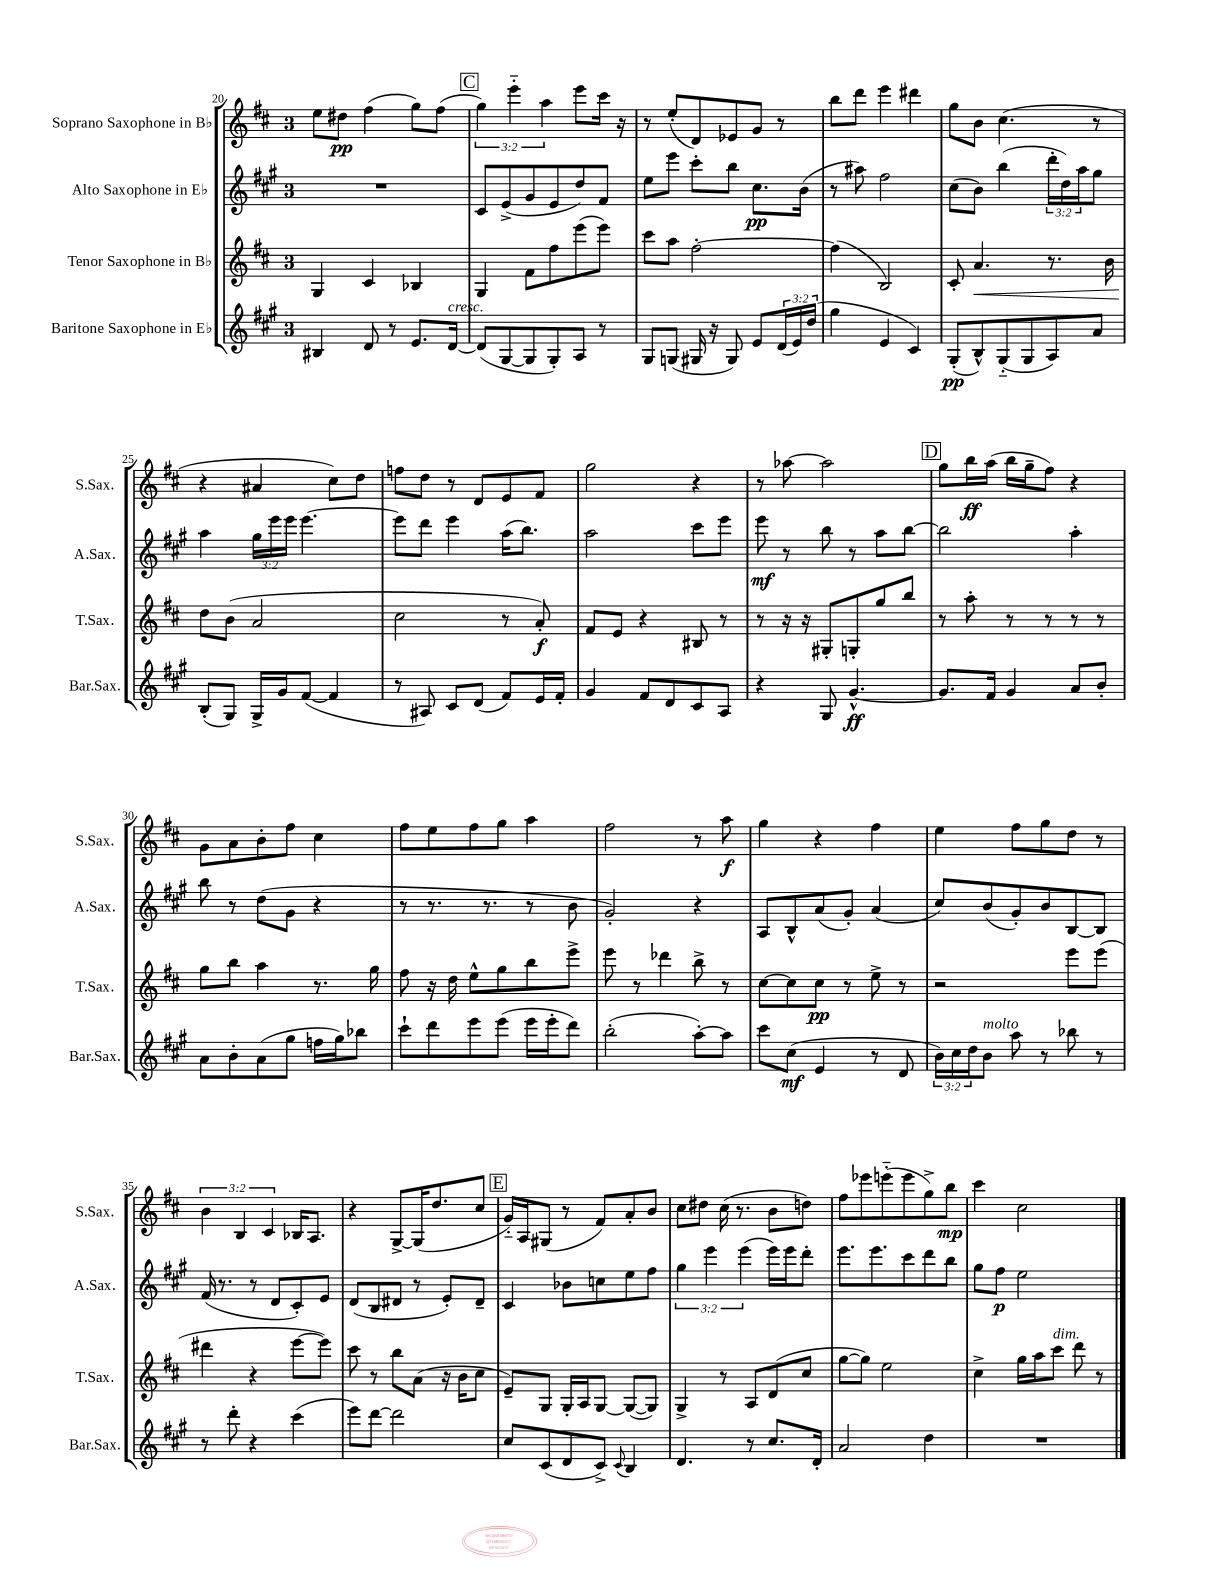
<<
\new StaffGroup <<
\new Staff = "s0" \with { instrumentName = "Soprano Saxophone in Bb" shortInstrumentName = "S.Sax." } {
    \clef treble \key d \major \once \override Staff.TimeSignature.style = #'single-digit \time 3/4 \override Staff.TupletNumber.text = #tuplet-number::calc-fraction-text
    e''8 dis''8\pp fis''4( g''8) fis''8( |
    \mark \markup { \box "C" } \tuplet 3/2 { g''4) e'''4-_ a''4 } e'''8 cis'''16 r16 |
    r8 e''8-.( d'8) ees'8 g'8 r8 |
    b''8 d'''8 e'''4 dis'''4 |
    g''8 b'8 cis''4.( r8 |
    r4 ais'4 cis''8) d''8 |
    f''8 d''8 r8 d'8 e'8 fis'8 |
    g''2 r4 |
    r8 aes''8~ aes''2 |
    \mark \markup { \box "D" } g''8 b''16\ff a''16( b''16 g''16-- fis''8) r4 |
    g'8 a'8 b'8-. fis''8 cis''4 |
    fis''8 e''8 fis''8 g''8 a''4 |
    fis''2 r8 a''8\f |
    g''4 r4 fis''4 |
    e''4 fis''8 g''8 d''8 r8 |
    \tuplet 3/2 { b'4 b4 cis'4 } bes16 a8. |
    r4 g8~-> g16( d''8. cis''8 |
    \mark \markup { \box "E" } g'16-_) a16 gis8( r8 fis'8) a'8-. b'8 |
    cis''8 dis''8 cis''16( r8. b'8 d''8) |
    fis''8 ees'''8 e'''8-_( e'''8 g''8->) b''8\mp |
    cis'''4 cis''2 \bar "|." |
}
\new Staff = "s1" \with { instrumentName = "Alto Saxophone in Eb" shortInstrumentName = "A.Sax." } {
    \clef treble \key a \major \once \override Staff.TimeSignature.style = #'single-digit \time 3/4 \override Staff.TupletNumber.text = #tuplet-number::calc-fraction-text
    R2. |
    \mark \markup { \box "C" } cis'8 e'8->( gis'8 e'8 d''8) fis'8 |
    e''8 e'''8 cis'''8-. b''8 cis''8.\pp b'16( |
    r8 ais''8) fis''2 |
    cis''8( b'8) b''4( \tuplet 3/2 { d'''16-. d''16) a''16 } gis''8 |
    a''4 \tuplet 3/2 { gis''16 e'''16 e'''16 } e'''4.~ |
    e'''8 d'''8 e'''4 a''16( b''8.) |
    a''2 cis'''8 e'''8 |
    e'''8\mf r8 b''8 r8 a''8 b''8~ |
    \mark \markup { \box "D" } b''2 a''4-. |
    b''8 r8 d''8( gis'8 r4 |
    r8 r8. r8. r8 b'8 |
    gis'2-.) r4 |
    a8 b8-^ a'8( gis'8-.) a'4( |
    cis''8) b'8( gis'8-.) b'8 b8~ b8 |
    fis'16( r8. r8 d'8 cis'8-.) e'8 |
    d'8( b8 dis'8 r8 e'8-.) dis'8-- |
    \mark \markup { \box "E" } cis'4 bes'8 c''8 e''8 fis''8 |
    \tuplet 3/2 { gis''4 e'''4 e'''4( } e'''16) e'''16 d'''8-. |
    e'''8. e'''8. cis'''8 d'''8 b''8 |
    gis''8 fis''8\p e''2 \bar "|." |
}
\new Staff = "s2" \with { instrumentName = "Tenor Saxophone in Bb" shortInstrumentName = "T.Sax." } {
    \clef treble \key d \major \once \override Staff.TimeSignature.style = #'single-digit \time 3/4
    g4 cis'4 bes4 |
    \mark \markup { \box "C" } g4 fis'8 fis''8 e'''8( e'''8) |
    cis'''8 a''8 fis''2~-. |
    fis''4( b2) |
    cis'8-. a'4.\< r8. b'16 |
    d''8\! b'8( a'2 |
    cis''2 r8 a'8-.\f) |
    fis'8 e'8 r4 bis8 r8 |
    r8 r16 r16 gis8-. g8-. g''8 b''8 |
    \mark \markup { \box "D" } r8 a''8-. r8 r8 r8 r8 |
    g''8 b''8 a''4 r8. g''16 |
    fis''8 r16 d''16 e''8-^ g''8 b''8 e'''8-> |
    e'''8 r8 des'''4 b''8-> r8 |
    cis''8~ cis''8 cis''8\pp r8 e''8-> r8 |
    r2 e'''8 e'''8( |
    dis'''4 r4 e'''8~ e'''8) |
    cis'''8 r8 b''8 a'8( r16 b'16 cis''8 |
    \mark \markup { \box "E" } e'8--) g8 g16-. a16 g8~ g8~( g8) |
    g4-> r8 a8 d'8( cis''8 |
    g''8~ g''8) e''2 |
    cis''4-> g''16 a''16 cis'''8^\markup { \italic "dim." } d'''8 r8 \bar "|." |
}
\new Staff = "s3" \with { instrumentName = "Baritone Saxophone in Eb" shortInstrumentName = "Bar.Sax." } {
    \clef treble \key a \major \once \override Staff.TimeSignature.style = #'single-digit \time 3/4 \override Staff.TupletNumber.text = #tuplet-number::calc-fraction-text
    bis4 d'8 r8 e'8. d'16~^\markup { \italic "cresc." } |
    \mark \markup { \box "C" } d'8( gis8~ gis8 gis8-.) a8 r8 |
    gis8 g8( gis16 r16 gis8) e'8 \tuplet 3/2 { d'16( e'16) d''16( } |
    gis''4 e'4 cis'4) |
    gis8-.\pp( b8-^) gis8-_( gis8 a8) a'8 |
    b8-.( gis8) gis16-> gis'16 fis'8~( fis'4 |
    r8 ais8) cis'8 d'8( fis'8) e'16 fis'16-. |
    gis'4 fis'8 d'8 cis'8 a8 |
    r4 gis8 gis'4.~-^\ff |
    \mark \markup { \box "D" } gis'8. fis'16 gis'4 a'8 b'8-. |
    a'8 b'8-. a'8( gis''8 f''16 gis''16) bes''8 |
    cis'''8-! d'''8 e'''8 e'''8( e'''16 e'''16-. d'''8) |
    b''2-.( a''8~-.) a''8 |
    cis'''8 cis''8\mf( e'4 r8 d'8 |
    \tuplet 3/2 { b'16) cis''16 d''16 } b'8^\markup { \italic "molto" } a''8 r8 bes''8 r8 |
    r8 d'''8-. r4 cis'''4( |
    e'''8) d'''8~ d'''2 |
    \mark \markup { \box "E" } cis''8 cis'8( d'8 cis'8->) \appoggiatura { cis'8 } b4 |
    d'4. r8 cis''8. d'16-. |
    a'2 d''4 |
    R2. \bar "|." |
}
>>
>>
\layout { \context { \Score currentBarNumber = #20 } }
